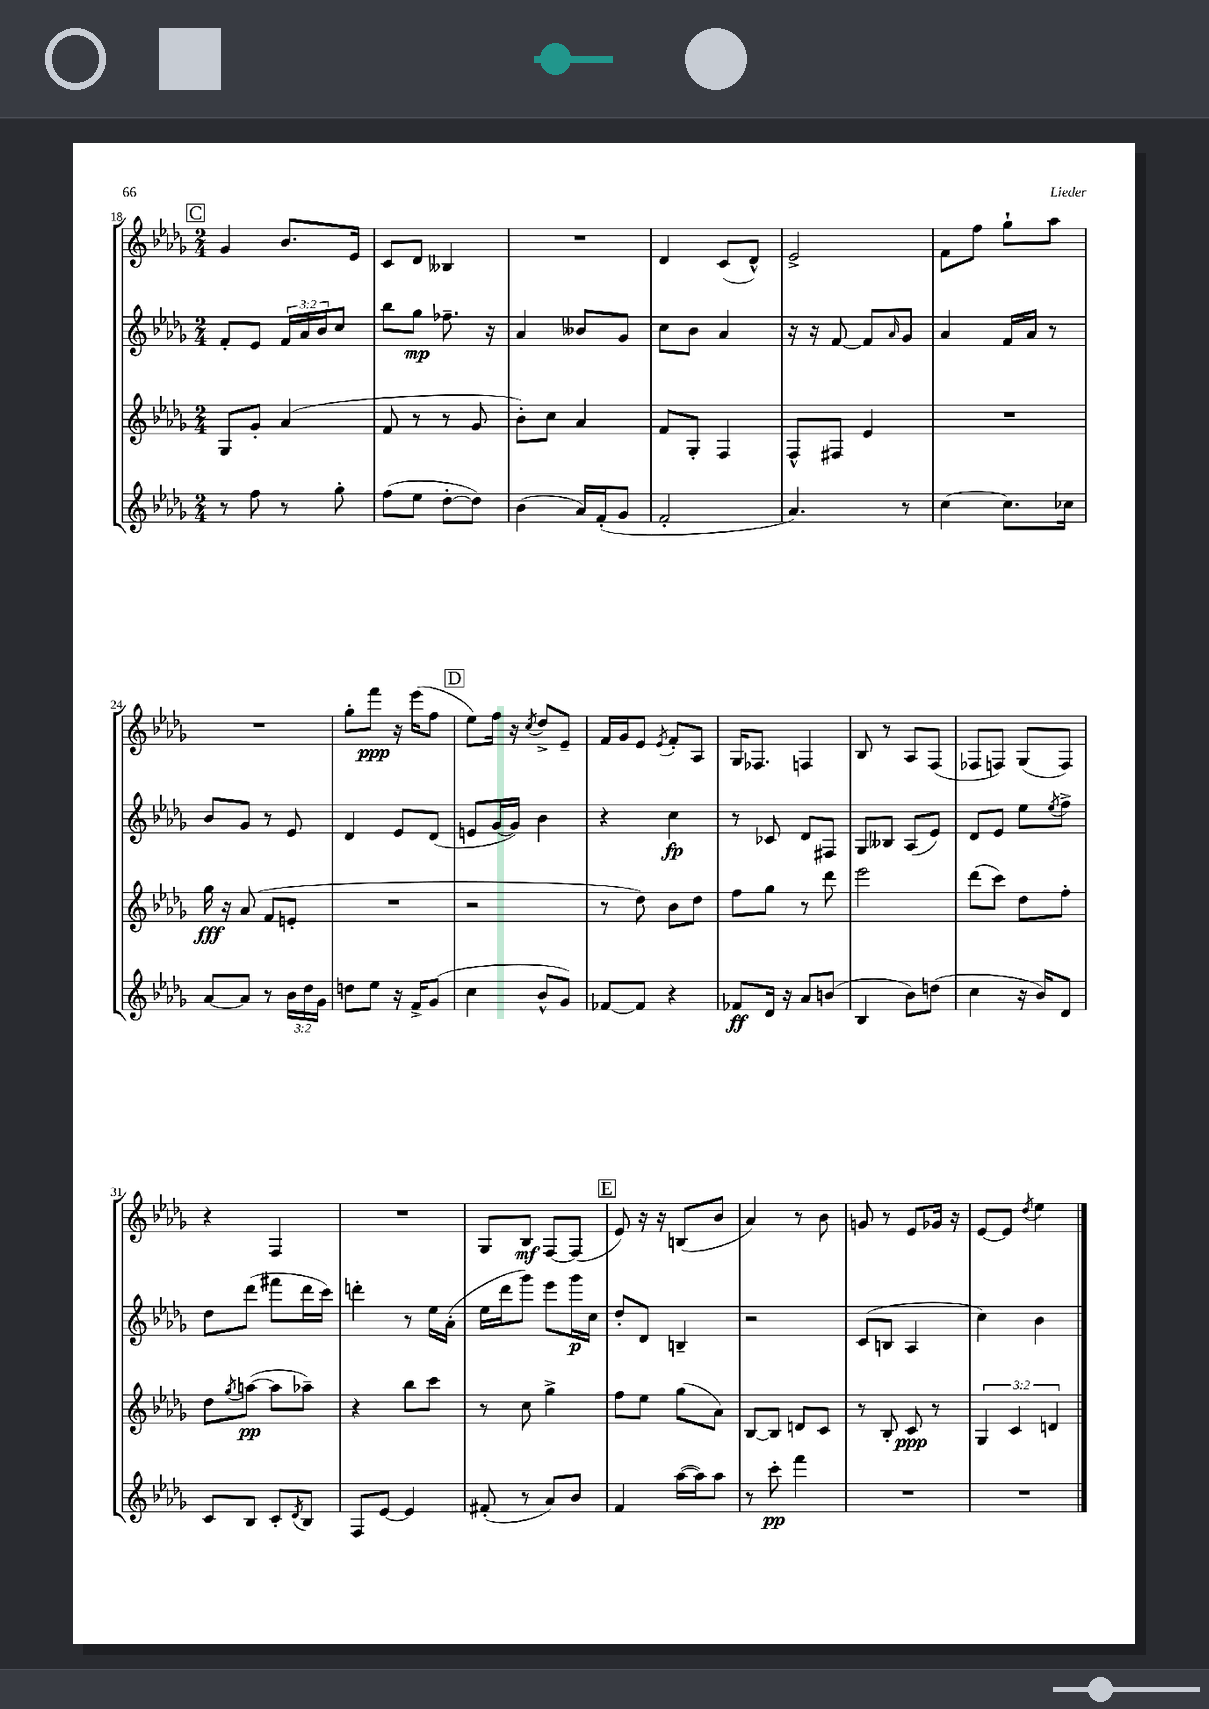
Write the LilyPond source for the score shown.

<<
\new StaffGroup <<
\new Staff = "s0" {
    \clef treble \key des \major \numericTimeSignature \time 2/4
    \mark \markup { \box "C" } ges'4 bes'8. ees'16 |
    c'8 des'8 beses4 |
    R2 |
    des'4 c'8( des'8-^) |
    ees'2-> |
    f'8 f''8 ges''8-! aes''8 |
    R2 |
    ges''8-. f'''8\ppp r16 ees'''16( f''8 |
    \mark \markup { \box "D" } ees''8) f''16 r16 \acciaccatura { c''8 } des''8-> ees'8-- |
    f'16 ges'16 ees'8 \acciaccatura { ees'8 } f'8-. aes8 |
    ges16 fes8. f4 |
    bes8 r8 aes8 f8( |
    fes8 f8) ges8( f8) |
    r4 f4 |
    R2 |
    ges8 bes8\mf f8~ f8( |
    \mark \markup { \box "E" } ees'8) r16 r16 b8( bes'8 |
    aes'4) r8 bes'8 |
    g'8 r8 ees'8 ges'16 r16 |
    ees'8~ ees'8 \acciaccatura { des''8 } ees''4 \bar "|." |
}
\new Staff = "s1" {
    \clef treble \key des \major \numericTimeSignature \time 2/4 \override Staff.TupletNumber.text = #tuplet-number::calc-fraction-text
    \mark \markup { \box "C" } f'8-. ees'8 \tuplet 3/2 { f'16 aes'16 bes'16 } c''8 |
    bes''8 ges''8\mp fes''8.-- r16 |
    aes'4 beses'8 ges'8 |
    c''8 bes'8 aes'4 |
    r16 r16 f'8~ f'8 \grace { aes'16 } ges'8 |
    aes'4 f'16 aes'16 r8 |
    bes'8 ges'8 r8 ees'8 |
    des'4 ees'8 des'8( |
    \mark \markup { \box "D" } e'8 ges'16~ ges'16) bes'4 |
    r4 c''4\fp |
    r8 ces'8 des'8 fis8 |
    ges8 beses8 aes8( ees'8) |
    des'8 ees'8 ees''8 \acciaccatura { ees''8 } f''8-> |
    des''8 des'''8( fis'''8 des'''16 c'''16) |
    d'''4-. r8 ees''16 aes'16-.( |
    ees''16 des'''16 ges'''8) ees'''8 ges'''16\p c''16 |
    \mark \markup { \box "E" } des''8-. des'8 b4-- |
    r2 |
    c'8( b8 aes4 |
    c''4) bes'4 \bar "|." |
}
\new Staff = "s2" {
    \clef treble \key des \major \numericTimeSignature \time 2/4 \override Staff.TupletNumber.text = #tuplet-number::calc-fraction-text
    \mark \markup { \box "C" } ges8 ges'8-. aes'4( |
    f'8 r8 r8 ges'8 |
    bes'8-.) c''8 aes'4 |
    f'8 ges8-. f4 |
    f8-^ fis8 ees'4 |
    R2 |
    ges''16\fff r16 aes'8( f'8 e'8-. |
    R2 |
    \mark \markup { \box "D" } r2 |
    r8 des''8) bes'8 des''8 |
    f''8 ges''8 r8 des'''8 |
    ees'''2 |
    des'''8( c'''8) des''8 f''8-. |
    des''8 \acciaccatura { ges''8 } a''8~\pp( a''8 aes''8--) |
    r4 bes''8 c'''8 |
    r8 c''8 ges''4-> |
    \mark \markup { \box "E" } f''8 ees''8 ges''8( aes'8) |
    bes8~ bes8 d'8 c'8 |
    r8 bes8-. c'8\ppp r8 |
    \tuplet 3/2 { ges4 c'4 d'4 } \bar "|." |
}
\new Staff = "s3" {
    \clef treble \key des \major \numericTimeSignature \time 2/4 \override Staff.TupletNumber.text = #tuplet-number::calc-fraction-text
    \mark \markup { \box "C" } r8 f''8 r8 ges''8-. |
    f''8( ees''8 des''8~-. des''8) |
    bes'4( aes'16) f'16-.( ges'8 |
    f'2-. |
    aes'4.) r8 |
    c''4~ c''8. ces''16 |
    aes'8~ aes'8 r8 \tuplet 3/2 { bes'16 des''16 ges'16 } |
    d''8 ees''8 r16 f'16-> ges'8( |
    \mark \markup { \box "D" } c''4 bes'8-^ ges'8) |
    fes'8~ fes'8 r4 |
    fes'8\ff des'16 r16 aes'8 b'8( |
    bes4 bes'8) d''8( |
    c''4 r16 bes'16) des'8 |
    c'8 bes8 c'8-. \acciaccatura { des'8 } bes8 |
    f8 ees'8~ ees'4 |
    fis'8-.( r8 aes'8) bes'8 |
    \mark \markup { \box "E" } f'4 aes''16~( aes''16) aes''8 |
    r8 c'''8-.\pp f'''4 |
    R2 |
    R2 \bar "|." |
}
>>
>>
\layout { \context { \Score currentBarNumber = #18 } }
